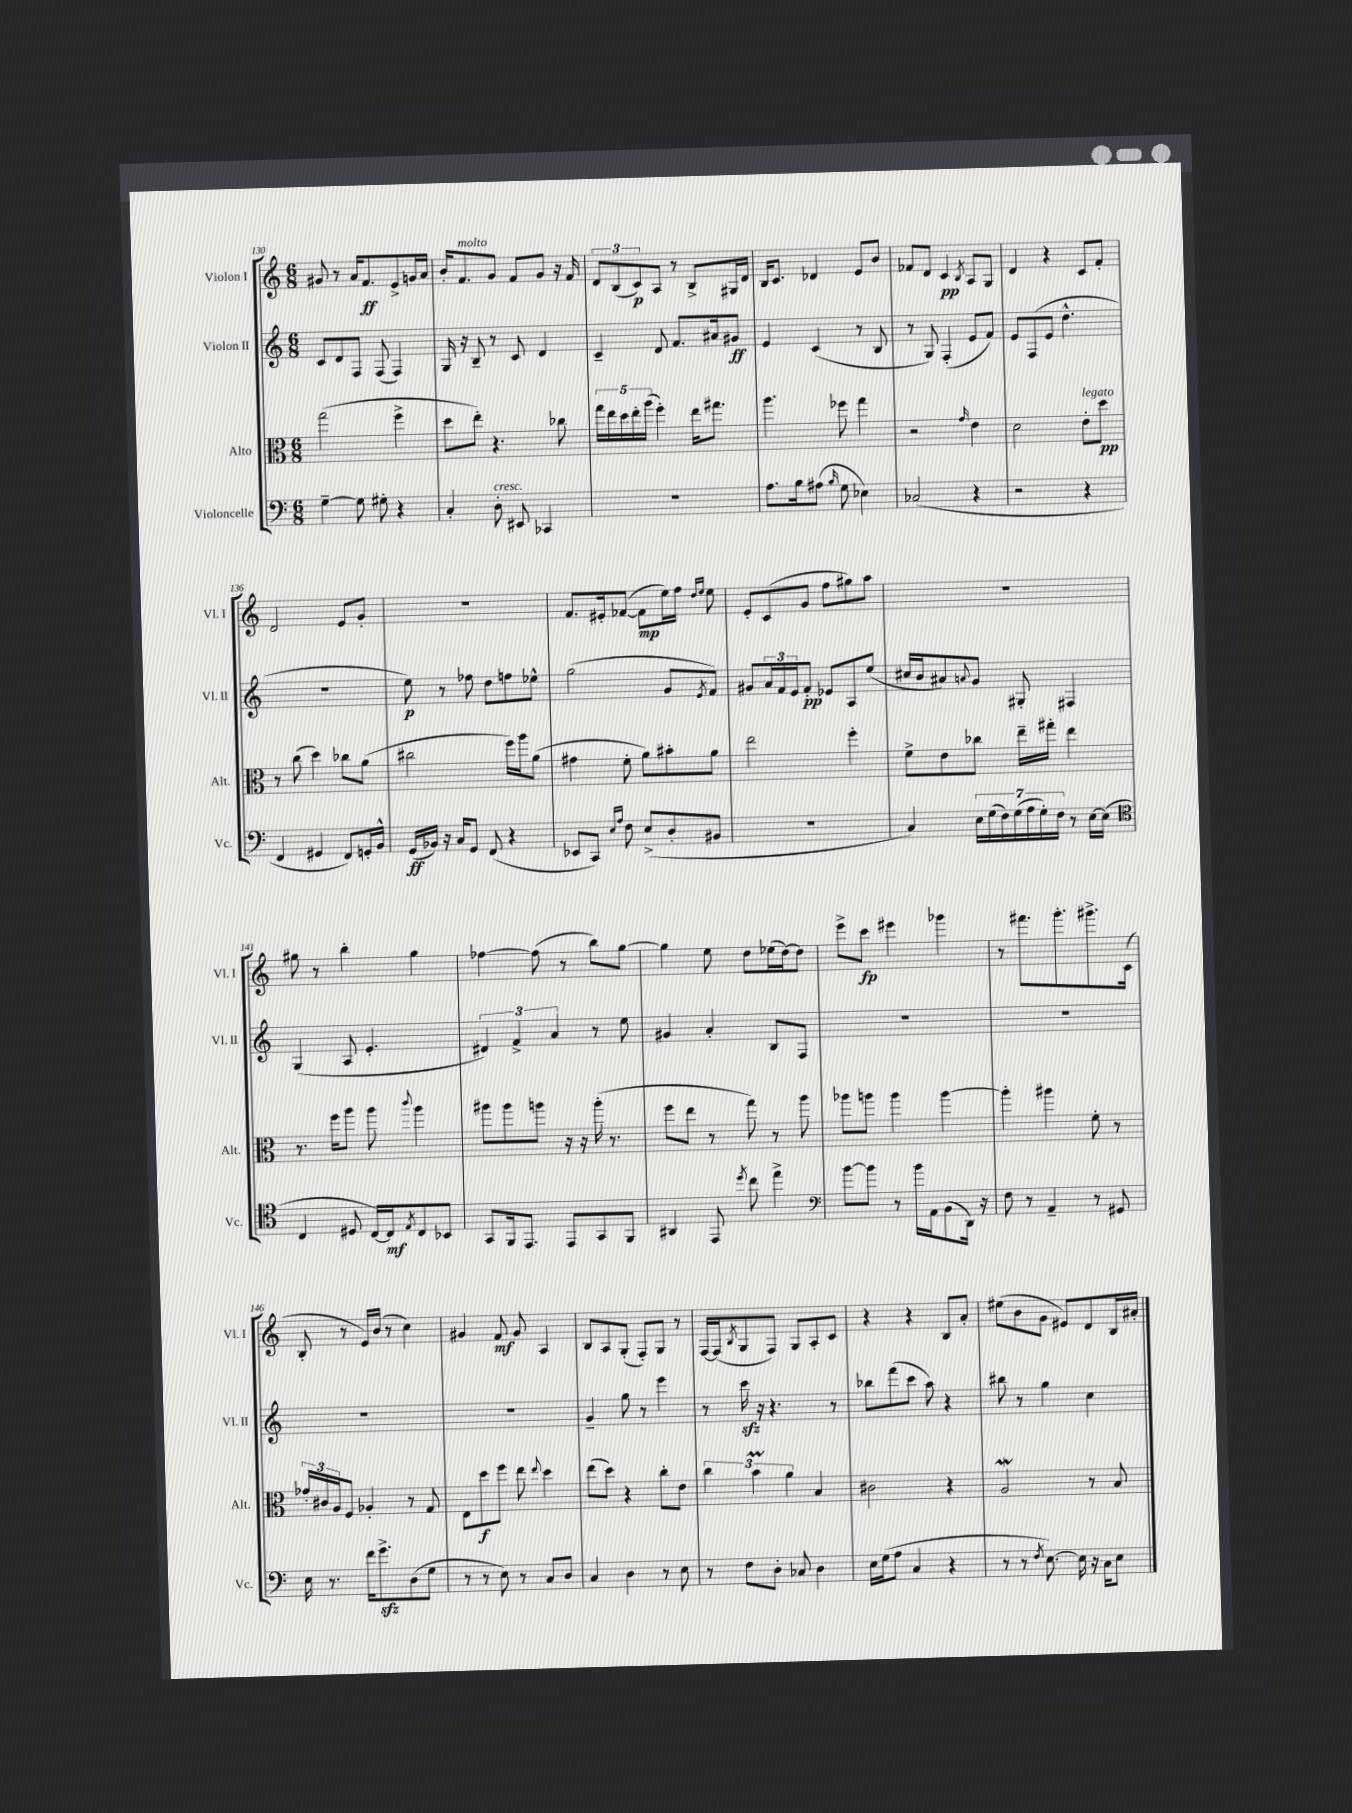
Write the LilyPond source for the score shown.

<<
\new StaffGroup <<
\new Staff = "s0" \with { instrumentName = "Violon I" shortInstrumentName = "Vl. I" } {
    \clef treble \key c \major \numericTimeSignature \time 6/8
    gis'8 r8 a'16 f'8.\ff e'8-> g'16 a'16 |
    b'16-. f'8.^\markup { \italic "molto" } g'8 f'8 g'8 r16 f'16 |
    \tuplet 3/2 { d'8 b8( c'8\p) } a8 r8 b8-> gis16 d'16 |
    b16 c'8. des'4 e'8 b'8 |
    fes'8 d'8 c'4\pp \acciaccatura { b8 } a8 g8 |
    d'4 r4 c'8 f'8-. |
    d'2 e'8 g'8-. |
    R2. |
    f'8. eis'16-. fes'8~( fes'8\mp e''16) f''16 \grace { d''16 e''16 } e''8 |
    e'8-. c'8( g'8 f''8 gis''8) a''8 |
    R2. |
    gis''8 r8 b''4-. gis''4 |
    fes''4~ fes''8( r8 b''8) g''8~ |
    g''4 e''8 d''8 ees''16( d''16~) d''8 |
    e'''8-> c'''8\fp eis'''4 ges'''4 |
    r8 fis'''8. g'''8.-. gis'''8.-> c'16( |
    b8-. r8 e'16) b'16( r8 c''4) |
    gis'4 f'8\mf gis'8 a4 |
    b8 a8 g8-.( f8-.) g8 r8 |
    f16~ f16( \acciaccatura { b8 } g8 f8) g8 a8-. c'8 |
    r4 r4 b8 a'8-. |
    eis''8( b'8 g'8 eis'8) d'8 b16 ais'16-. \bar "|." |
}
\new Staff = "s1" \with { instrumentName = "Violon II" shortInstrumentName = "Vl. II" } {
    \clef treble \key c \major \numericTimeSignature \time 6/8
    c'8 d'8 f8 f8( f4) |
    g16 r16 b8-- r8 c'8 d'4 |
    c'4-- d'8 f'8. ais'16 gis'8\ff |
    e'4 c'4( r8 b8 |
    r8 g8) f4-.( e'8 f'8) |
    e'8 f8( e'8 d''4.-^ |
    R2. |
    e''8\p) r8 fes''8 d''8 f''8 ees''8-^ |
    g''2( g'8 \acciaccatura { e'8 } f'8) |
    gis'8 \tuplet 3/2 { a'16 f'16 e'16 } f'8-.\pp ees'8 a8 e''8( |
    cis''16 b'16 ais'8) \appoggiatura { a'8 } g'8 gis8-. fis4 |
    g4( a8 e'4.-. |
    \tuplet 3/2 { dis'4) f'4-> a'4 } r8 e''8 |
    gis'4 a'4-. b8 f8 |
    R2. |
    R2. |
    R2. |
    R2. |
    g'4-- g''8 r8 e'''4 |
    r8 c'''16\sfz r16 r4. r8 |
    bes''8 f'''8( c'''8 a''8) r4 |
    bis''8 r8 g''4 c''4 \bar "|." |
}
\new Staff = "s2" \with { instrumentName = "Alto" shortInstrumentName = "Alt." } {
    \clef alto \key c \major \numericTimeSignature \time 6/8
    g''2( f''4-> |
    d''8 e''8-.) r4. ces''8 |
    \tuplet 5/4 { g''16 e''16 d''16 e''16-. a''16( } f''4-.) e''16 gis''8. |
    a''4. fes''8 g''4 |
    r2 \grace { g'16 } e'4 |
    d'2 e'8-.^\markup { \italic "legato" } d''8\pp |
    r8 c''8( d''4) ces''8 a'8( |
    cis''2 f''16) a''16 a'8( |
    gis'4 f'8-. a'8) bis'8-. a'8 |
    e''2 f''4-. |
    f'8-> e'8 ces''8 e''16-- gis''16-. e''4 |
    r8. f''16 a''8 a''8 \appoggiatura { c'''8 } a''4 |
    ais''8 ais''8 a''8 r16 r16 a''16-.( r8. |
    f''8 e''8 r8 g''8) r8 a''8 |
    aes''8 a''8 a''4 a''4~ |
    a''4-. ais''4 f'8-. r8 |
    \tuplet 3/2 { ges'16-. cis'16 a16 } f8 aes4-. r8 g8 |
    e8 d''8\f f''8 e''8 \appoggiatura { e''8 } d''4 |
    e''8( d''8) r4 c''8-. e'8 |
    \tuplet 3/2 { c''4 b'4\prall a'4 } b4 |
    cis'2 r4 |
    a2\mordent r8 b8 \bar "|." |
}
\new Staff = "s3" \with { instrumentName = "Violoncelle" shortInstrumentName = "Vc." } {
    \clef bass \key c \major \numericTimeSignature \time 6/8
    g4~-- g8 gis8-. r4 |
    c4-. d8-.^\markup { \italic "cresc." } eis,8 ces,4 |
    R2. |
    a8. b16 ais8( \grace { b16 } g8 ees4) |
    ces2( r4 |
    r2 r4 |
    f,4 gis,4 f,8) g,16-. b,16-^ |
    g,16\ff( bes,16) r16 c16 g,8 f,8( r4 |
    ees,8 c,8) \grace { e16 a16 } f8 e8->( d8-. bis,8 |
    R2. |
    c4) \tuplet 7/4 { e16 g16( f16) g16( a16 g16-.) f16 } r8 e16~ e16( |
    \clef tenor c4 dis8 c16~) c16\mf \acciaccatura { e8 } c8 bes,8 |
    g,8 f,16 e,8. e,8 g,8 f,8 |
    ais,4 e,8 \acciaccatura { d''8 } c''8 e''4-> |
    \clef bass b'8~ b'8 r8 b'16 a,16 b,8( d,16) r16 |
    f8 r8 a,4-- r8 gis,8 |
    e16 r8. f'16 g'8.->\sfz d8( g8 |
    r8 r8 e8) r8 c8 d8 |
    c4 d4 r8 e8 |
    r8 f8 d8-. ces8 d4 |
    e16 g16( a8 c4 r4 |
    r8 r8 \acciaccatura { f8 } e8.~) e16 r16 c16 e8 \bar "|." |
}
>>
>>
\layout { \context { \Score currentBarNumber = #130 } }
